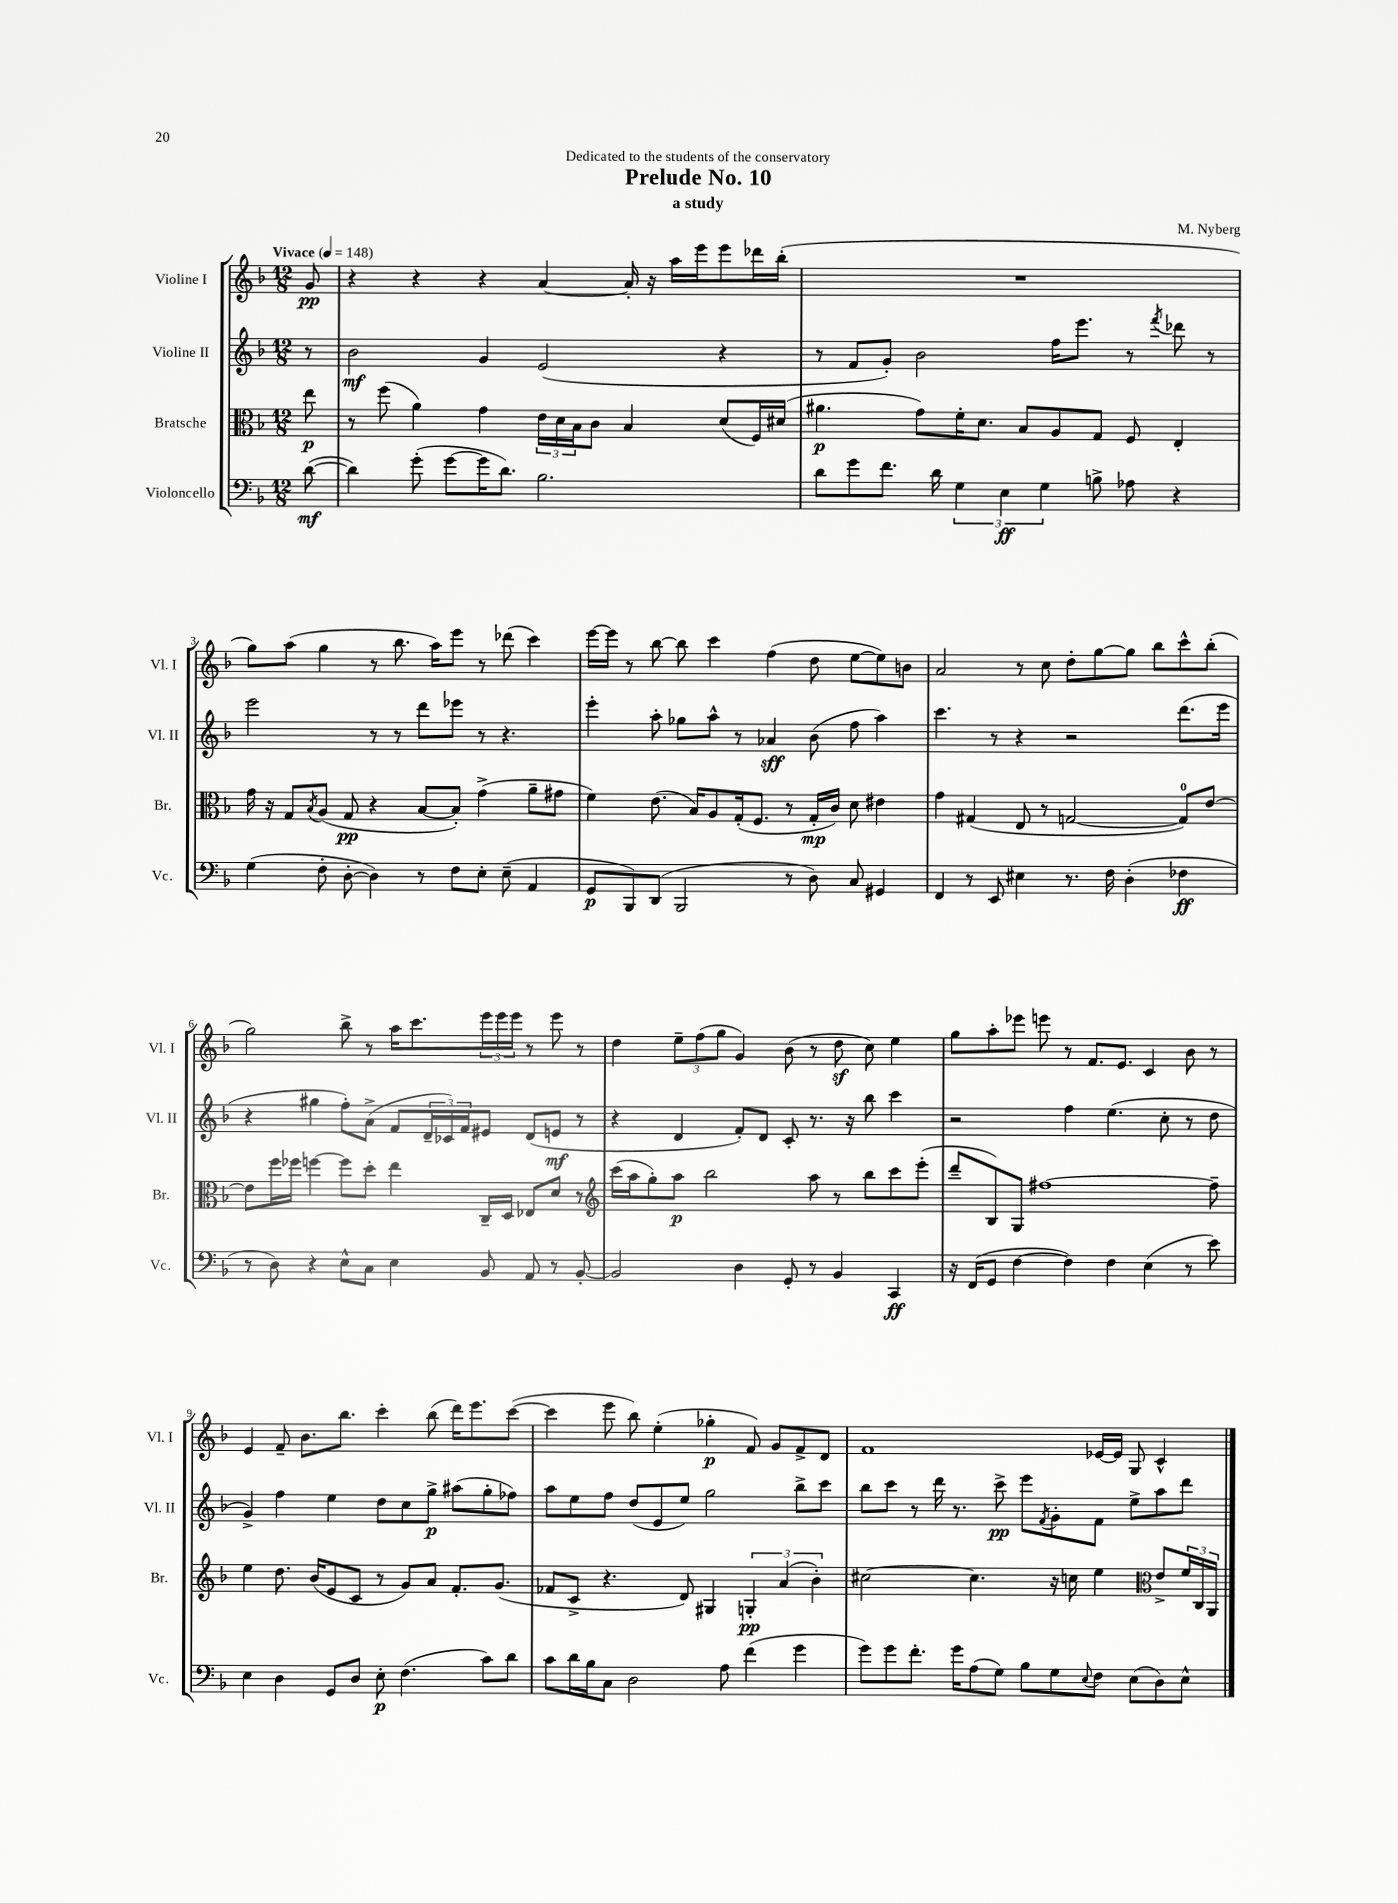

**kern	**kern	**kern	**kern
*staff4	*staff3	*staff2	*staff1
*clefF4	*clefC3	*clefG2	*clefG2
*k[b-]	*k[b-]	*k[b-]	*k[b-]
*M12/8	*M12/8	*M12/8	*M12/8
*MM148	*MM148	*MM148	*MM148
([8d\	8ee\	8r	8g/
=	=	=	=
4d\])	8r	2b-\	4r
.	(8ff\	.	.
(8g'\	4a\)	.	4r
[8g\L	.	.	.
16g\]K	4g\	4g/	4r
8.d\J)	.	.	.
2.B-\	24e\LL	(2e/	[4a/
.	24d\	.	.
.	24B-\J	.	.
.	8c\J	.	.
.	4B-/	.	16a'/]
.	.	.	16r
.	.	.	16aa\LL
.	.	.	16eee\J
.	(8d/L	4r	8eee\
.	16F/L)	.	16ddd-\L
.	(16d#/JJ	.	(16bb-'\JJ
=	=	=	=
8d\L	4.a#\	8r	1.r
8g\	.	8f/L	.
8.f\J	.	8g'/J)	.
.	8g\L)	2b-\	.
16d\	.	.	.
6G\	16f'\K	.	.
.	8.d\J	.	.
6E\	.	.	.
.	8B-/L	.	.
6G\	.	.	.
.	8A/	16ff\LK	.
.	.	8.eee\J	.
8B^\	8G/J	.	.
8A-\	8F/	8r	.
.	.	8qfff/	.
4r	4E'/	8ddd-\	.
.	.	8r	.
=	=	=	=
(4G\	16g\	2eee\	8gg\L)
.	16r	.	.
.	8G/L	.	(8aa\J
.	8qB-/	.	.
8F'\	(8A/J	.	4gg\
[8D'\	8G/	.	.
4D\])	4r	8r	8r
.	.	8r	8.bb-\
8r	[8B-/L	8ddd\L	.
.	.	.	16aa\LK)
8F\L	8B-'/]J)	8eee-\J	8eee\J
8E'\J	(4g^\	8r	8r
(8E~\	.	4.r	(8ddd-\
4AA/	8a~\L	.	4ccc\)
.	8g#\J	.	.
=	=	=	=
8GG/L	4f\)	4eee'\	[16eee\LL
.	.	.	16eee\]JJ
8BBB-/)	.	.	8r
(8DD/J	(8.e\	8aa'\	[8bb-\
2BBB-/	.	8gg-\L	8bb-\]
.	16B-/LK)	.	.
.	8A/	8aa^^\J	4ccc\
.	(16G'/k	8r	.
.	8.F/J	.	.
.	.	4a-/	(4ff\
8r	8r	.	.
8D\)	16G'/LL	(8b-\	8dd\
.	16c/JJ)	.	.
8C/	8d\	8ff\	[8ee\L
4GG#/	4e#\	4aa\)	8ee\])
.	.	.	8b\J
=	=	=	=
4FF/	4g\	4.ccc\	2a/
8r	(4G#/	.	.
8EE/	.	8r	.
4E#\	8E/	4r	8r
.	8r	.	8cc\
8.r	[2G/	2r	8dd'\L
.	.	.	[8gg\
16F\	.	.	.
(4D'\	.	.	8gg\]J
.	.	.	8bb-\L
4F-\	8G/]L)	(8.ddd\L	8ccc^^\
.	[8e/J	.	(8bb-'\J
.	.	16eee\Jk	.
=	=	=	=
8r	8e\]L	4r	2gg\)
8D\)	16ff\L	.	.
.	16ff-\JJ	.	.
4r	[4ff\	4gg#\	.
8E^^\L	8ff\]L	8ff'\L)	8bb-^\
8C\J	8dd'\J	(8a^\J	8r
4E\	4ee\	8f/L	16aa\LK
.	.	.	8.ccc\
.	.	24d~/L	.
.	.	24c-/)	.
.	.	24f/J	.
8BB-/	16C~/LL	8e#/J	24eee\L
.	.	.	24eee\
.	16D/JJ	.	.
.	.	.	24eee\JJ
8AA/	8E-/L	(8d/L	8r
8r	8d/J	8e/J	8eee\
[8BB-'/	8r	8r	8r
=	=	=	=
*	*clefG2	*	*
2BB-/]	(16ccc\LL	4r	4dd\
.	16aa\J	.	.
.	8gg'\)	.	.
.	8aa\J	4d/	12ee~\L
.	.	.	(12ff\
.	2bb-\	.	.
.	.	.	12gg\J
4D\	.	8f'/L)	4g/)
.	.	8d/J	.
8GG'/	.	8c'/	(8b-\
8r	8aa\	8.r	8r
4BB-/	8r	.	8dd\
.	.	16r	.
.	8bb-\L	8bb-\	8cc\)
4CC/	8ccc\	4ccc\	4ee\
.	(8eee'\J	.	.
=	=	=	=
16r	8ddd~/L	2r	8gg\L
(16FF/LK	.	.	.
8GG/J	8B-/)	.	8aa'\
[4F\	8G/J	.	8eee-\J
.	[1ff#	.	8eee\
4F\])	.	4ff\	8r
.	.	.	8.f/L
4F\	.	(4.ee\	.
.	.	.	8.e/J
(4E\	.	.	4c/
.	.	8cc'\	.
8r	.	8r	8b-\
8e\)	8ff#~\]	8dd\	8r
=	=	=	=
4E\	4ee\	4g^/)	4e/
4D\	8.dd\	4ff\	8f~/
.	.	.	8.b-\L
.	(16b-/LK	.	.
8GG/L	8e/	4ee\	.
.	.	.	8.bb-\J
8D/J	8c/J	.	.
8E'\	8r	8dd\L	4ccc'\
(4.F\	8g/L)	8cc\	.
.	8a/J	8gg^\J	(8bb-\
.	8.f'/L	(8aa#\L	16ddd\LK)
.	.	.	8.eee\
8c\L)	.	8gg'\	.
.	(8.g/J	.	.
8d\J	.	8ff-\J)	([8ccc\J
=	=	=	=
8c\L	8f-/L	8aa\L	4ccc\]
16d\L	8c^/J	8ee\	.
16B-\J	.	.	.
8C\J	4.r	8ff\J	8eee\
2D\	.	(8dd/L	8bb-\)
.	.	8e/	(4ee'\
.	8d/)	8ee/J)	.
.	4G#/	2gg\	4gg-'\
8A\	.	.	.
(4f\	6G'/	.	8f/)
.	.	.	8g/L
.	(6a/	.	.
4g\	.	8bb-^\L	8f^/
.	6b-'\)	.	.
.	.	8ccc\J	8d/J
=	=	=	=
8g\L)	[2cc#\	8bb-\L	1f
8g\	.	8ccc\J	.
8.f'\J	.	8r	.
.	.	16ddd\	.
16g\LK	.	8.r	.
(8A\	4.cc#\]	.	.
8G\J)	.	8ccc^\	.
8B-\L	.	8eee\L	.
.	.	8qf/	.
8G\	16r	8g'\	.
.	16cc\	.	.
8qqE/	.	.	.
8F\J	4ee\	8f\J	[16e-/LL
.	.	.	16e-/]JJ
(8E\L	.	8ee^\L	8G/
*	*clefC3	*	*
8D\)	8e^/L	8aa\	4c^^/
8E^^\J	24f/L	8ddd\J	.
.	24C/	.	.
.	24AA/JJ	.	.
==	==	==	==
*-	*-	*-	*-
